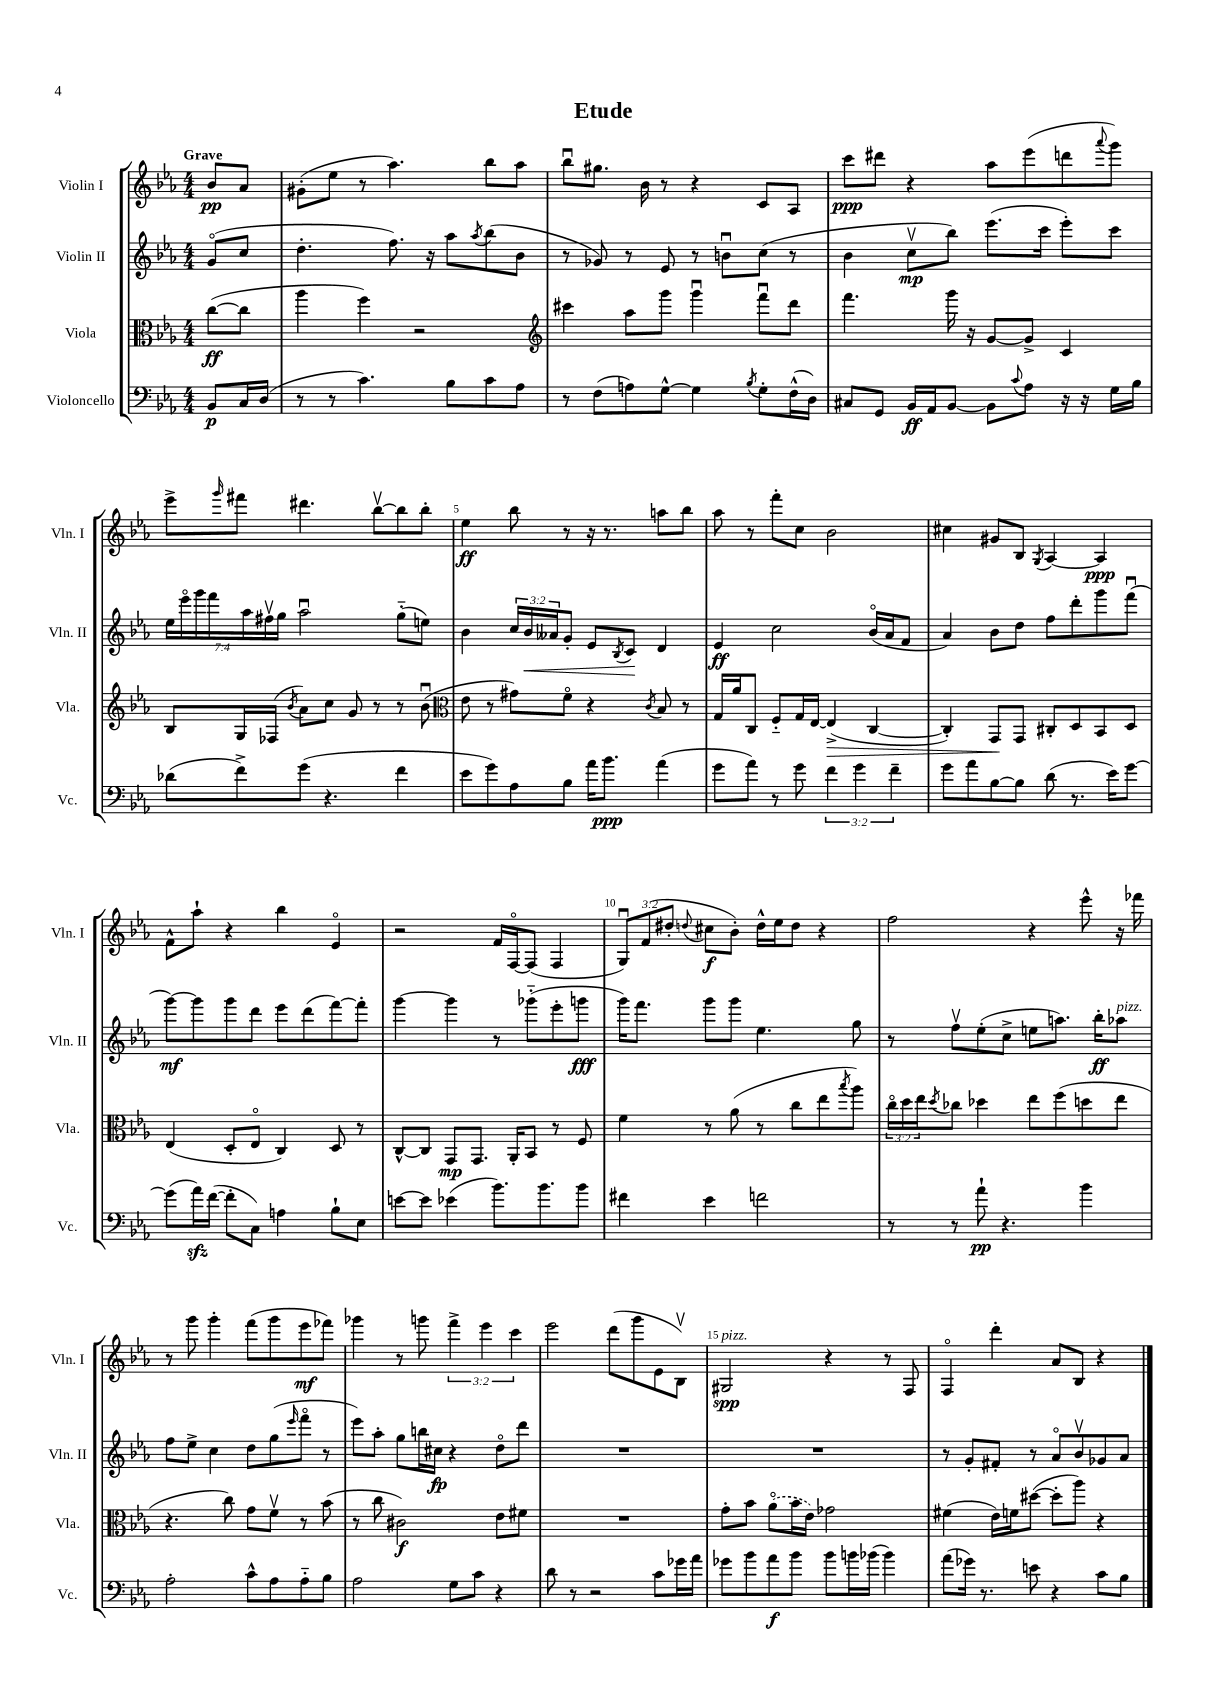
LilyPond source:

\header { title = "Etude" }
<<
\new StaffGroup <<
\new Staff = "s0" \with { instrumentName = "Violin I" shortInstrumentName = "Vln. I" } {
    \clef treble \key ees \major \numericTimeSignature \time 4/4 \override Staff.TupletNumber.text = #tuplet-number::calc-fraction-text \partial 4 \tempo "Grave"
    bes'8\pp aes'8 |
    gis'8-.( ees''8 r8 aes''4.) bes''8 aes''8 |
    bes''8\downbow gis''8. bes'16 r8 r4 c'8 aes8 |
    c'''8\ppp dis'''8 r4 aes''8 ees'''8( d'''8 \appoggiatura { aes'''8 } g'''8) |
    ees'''8-> \grace { g'''16 } fis'''8 dis'''4. bes''8~\upbow bes''8 bes''8-. |
    ees''4\ff bes''8 r8 r16 r8. a''8 bes''8 |
    aes''8 r8 f'''8-. c''8 bes'2 |
    cis''4 gis'8 bes8 \acciaccatura { g8 } aes4~ aes4\ppp |
    f'8-^ aes''8-! r4 bes''4 ees'4\flageolet |
    r2 f'16 f16~\flageolet f8( f4 |
    \tuplet 3/2 { g8\downbow) f'8( dis''8-. } \appoggiatura { d''8 } cis''8\f bes'8-.) d''16-^ ees''16 d''8 r4 |
    f''2 r4 ees'''8-^ r16 fes'''16 |
    r8 g'''8 g'''4-. f'''8( g'''8 ees'''8\mf fes'''8) |
    ges'''4 r8 g'''8 \tuplet 3/2 { f'''4-> ees'''4 c'''4 } |
    ees'''2 d'''8( g'''8 ees'8 bes8\upbow) |
    gis2\spp^\markup { \italic "pizz." } r4 r8 f8 |
    f4\flageolet d'''4-. aes'8 bes8 r4 \bar "|." |
}
\new Staff = "s1" \with { instrumentName = "Violin II" shortInstrumentName = "Vln. II" } {
    \clef treble \key ees \major \numericTimeSignature \time 4/4 \override Staff.TupletNumber.text = #tuplet-number::calc-fraction-text \partial 4
    g'8\flageolet( c''8 |
    d''4.-. f''8.) r16 aes''8 \acciaccatura { aes''8 } bes''8( bes'8 |
    r8 ges'8) r8 ees'8 r8 b'8\downbow c''8( r8 |
    bes'4 c''8\upbow\mp bes''8) ees'''8.( c'''16 ees'''8-.) c'''8 |
    \tuplet 7/4 { ees''16 ees'''16\flageolet g'''16 f'''16 aes''16 fis''16\upbow g''16 } aes''2\downbow g''8-_( e''8) |
    bes'4 \tuplet 3/2 { c''16 bes'16\< aeses'16 } g'8-. ees'8 \acciaccatura { bes8 } c'8\! d'4 |
    ees'4\ff c''2 bes'16\flageolet( aes'16 f'8 |
    aes'4) bes'8 d''8 f''8 d'''8-. g'''8 f'''8\downbow( |
    g'''8~\mf) g'''8 g'''8 d'''8 ees'''8 d'''8( f'''8~) f'''8-. |
    g'''4~ g'''4 r8 ges'''8-_( ees'''8-. g'''8\fff |
    g'''16) f'''8. g'''8 g'''8 ees''4. g''8 |
    r8 f''8\upbow ees''8-.( c''8-> e''8 a''8.) bes''16-.\ff aes''8^\markup { \italic "pizz." } |
    f''8 ees''8-> c''4 d''8 g''8( \grace { ees'''16 } f'''8\flageolet r8 |
    ees'''8) aes''8-. g''8 b''16 cis''16\fp r4 d''8\flageolet d'''8 |
    R1 |
    R1 |
    r8 g'8-. fis'8-. r8 aes'8\flageolet bes'8\upbow ges'8 aes'8 \bar "|." |
}
\new Staff = "s2" \with { instrumentName = "Viola" shortInstrumentName = "Vla." } {
    \clef alto \key ees \major \numericTimeSignature \time 4/4 \override Staff.TupletNumber.text = #tuplet-number::calc-fraction-text \partial 4
    c''8~\ff( c''8 |
    aes''4 f''4) r2 |
    \clef treble cis'''4 aes''8 g'''8 g'''4\downbow f'''8\downbow d'''8 |
    f'''4. g'''16 r16 g'8~ g'8-> c'4 |
    bes8 g16 fes16( \acciaccatura { bes'8 } aes'8) c''8 g'8 r8 r8 bes'8\downbow( |
    \clef alto ees'8 r8 gis'8) f'8\flageolet r4 \acciaccatura { c'8 } bes8 r8 |
    g16 aes'16 c8 f8-_ g16 ees16~ ees4->\>( c4~ |
    c4-.) g,8\! g,8 cis8-. d8 bes,8 d8 |
    ees4( d8-. ees8\flageolet c4) d8 r8 |
    c8~-^ c8 g,8\mp g,8. aes,16-. bes,8 r8 f8 |
    f'4 r8 aes'8( r8 c''8 ees''8 \acciaccatura { bes''8 } aes''8) |
    \tuplet 3/2 { c''16\flageolet d''16 ees''16 } \acciaccatura { d''8 } ces''8 des''4 ees''8 f''8( d''8 ees''8 |
    r4. c''8) g'8 f'8\upbow r8 bes'8( |
    r8 c''8 cis'2\f) ees'8 fis'8 |
    R1 |
    g'8-. bes'8 \once \slurDashed aes'8\flageolet( bes'16 ees'16) ges'2 |
    fis'4( ees'16) f'16 dis''8~( dis''8-. aes''8) r4 \bar "|." |
}
\new Staff = "s3" \with { instrumentName = "Violoncello" shortInstrumentName = "Vc." } {
    \clef bass \key ees \major \numericTimeSignature \time 4/4 \override Staff.TupletNumber.text = #tuplet-number::calc-fraction-text \partial 4
    bes,8\p c16 d16( |
    r8 r8 c'4.) bes8 c'8 aes8 |
    r8 f8( a8) g8~-^ g4 \acciaccatura { bes8 } g8-. f16-^( d16) |
    cis8 g,8 bes,16\ff aes,16 bes,8~ bes,8 \appoggiatura { c'8 } aes8 r16 r16 g16 bes16 |
    des'8( f'8->) g'8( r4. f'4 |
    ees'8 g'8) aes8 bes8 aes'16 bes'8.\ppp aes'4( |
    g'8 aes'8) r8 g'8 \tuplet 3/2 { f'4 g'4 f'4-- } |
    g'8 aes'8 bes8~ bes8 d'8( r8. ees'16) g'8~ |
    g'8( aes'16\sfz) f'16~( f'8-. c8) a4 bes8-! ees8 |
    e'8~ e'8 ees'4( bes'8.) bes'8. bes'8 |
    fis'4 ees'4 f'2 |
    r8 r8 aes'8-!\pp r4. bes'4 |
    aes2-. c'8-^ aes8 aes8-_ bes8 |
    aes2 g8 c'8 r4 |
    d'8 r8 r2 c'8 ges'16 aes'16 |
    ges'8 bes'8 aes'8\f bes'8 bes'8 b'16 bes'16( bes'4) |
    aes'8( ges'16) r8. e'8 r4 c'8 bes8 \bar "|." |
}
>>
>>
\layout { \context { \Score \override BarNumber.break-visibility = ##(#f #t #t) barNumberVisibility = #(every-nth-bar-number-visible 5) } }
